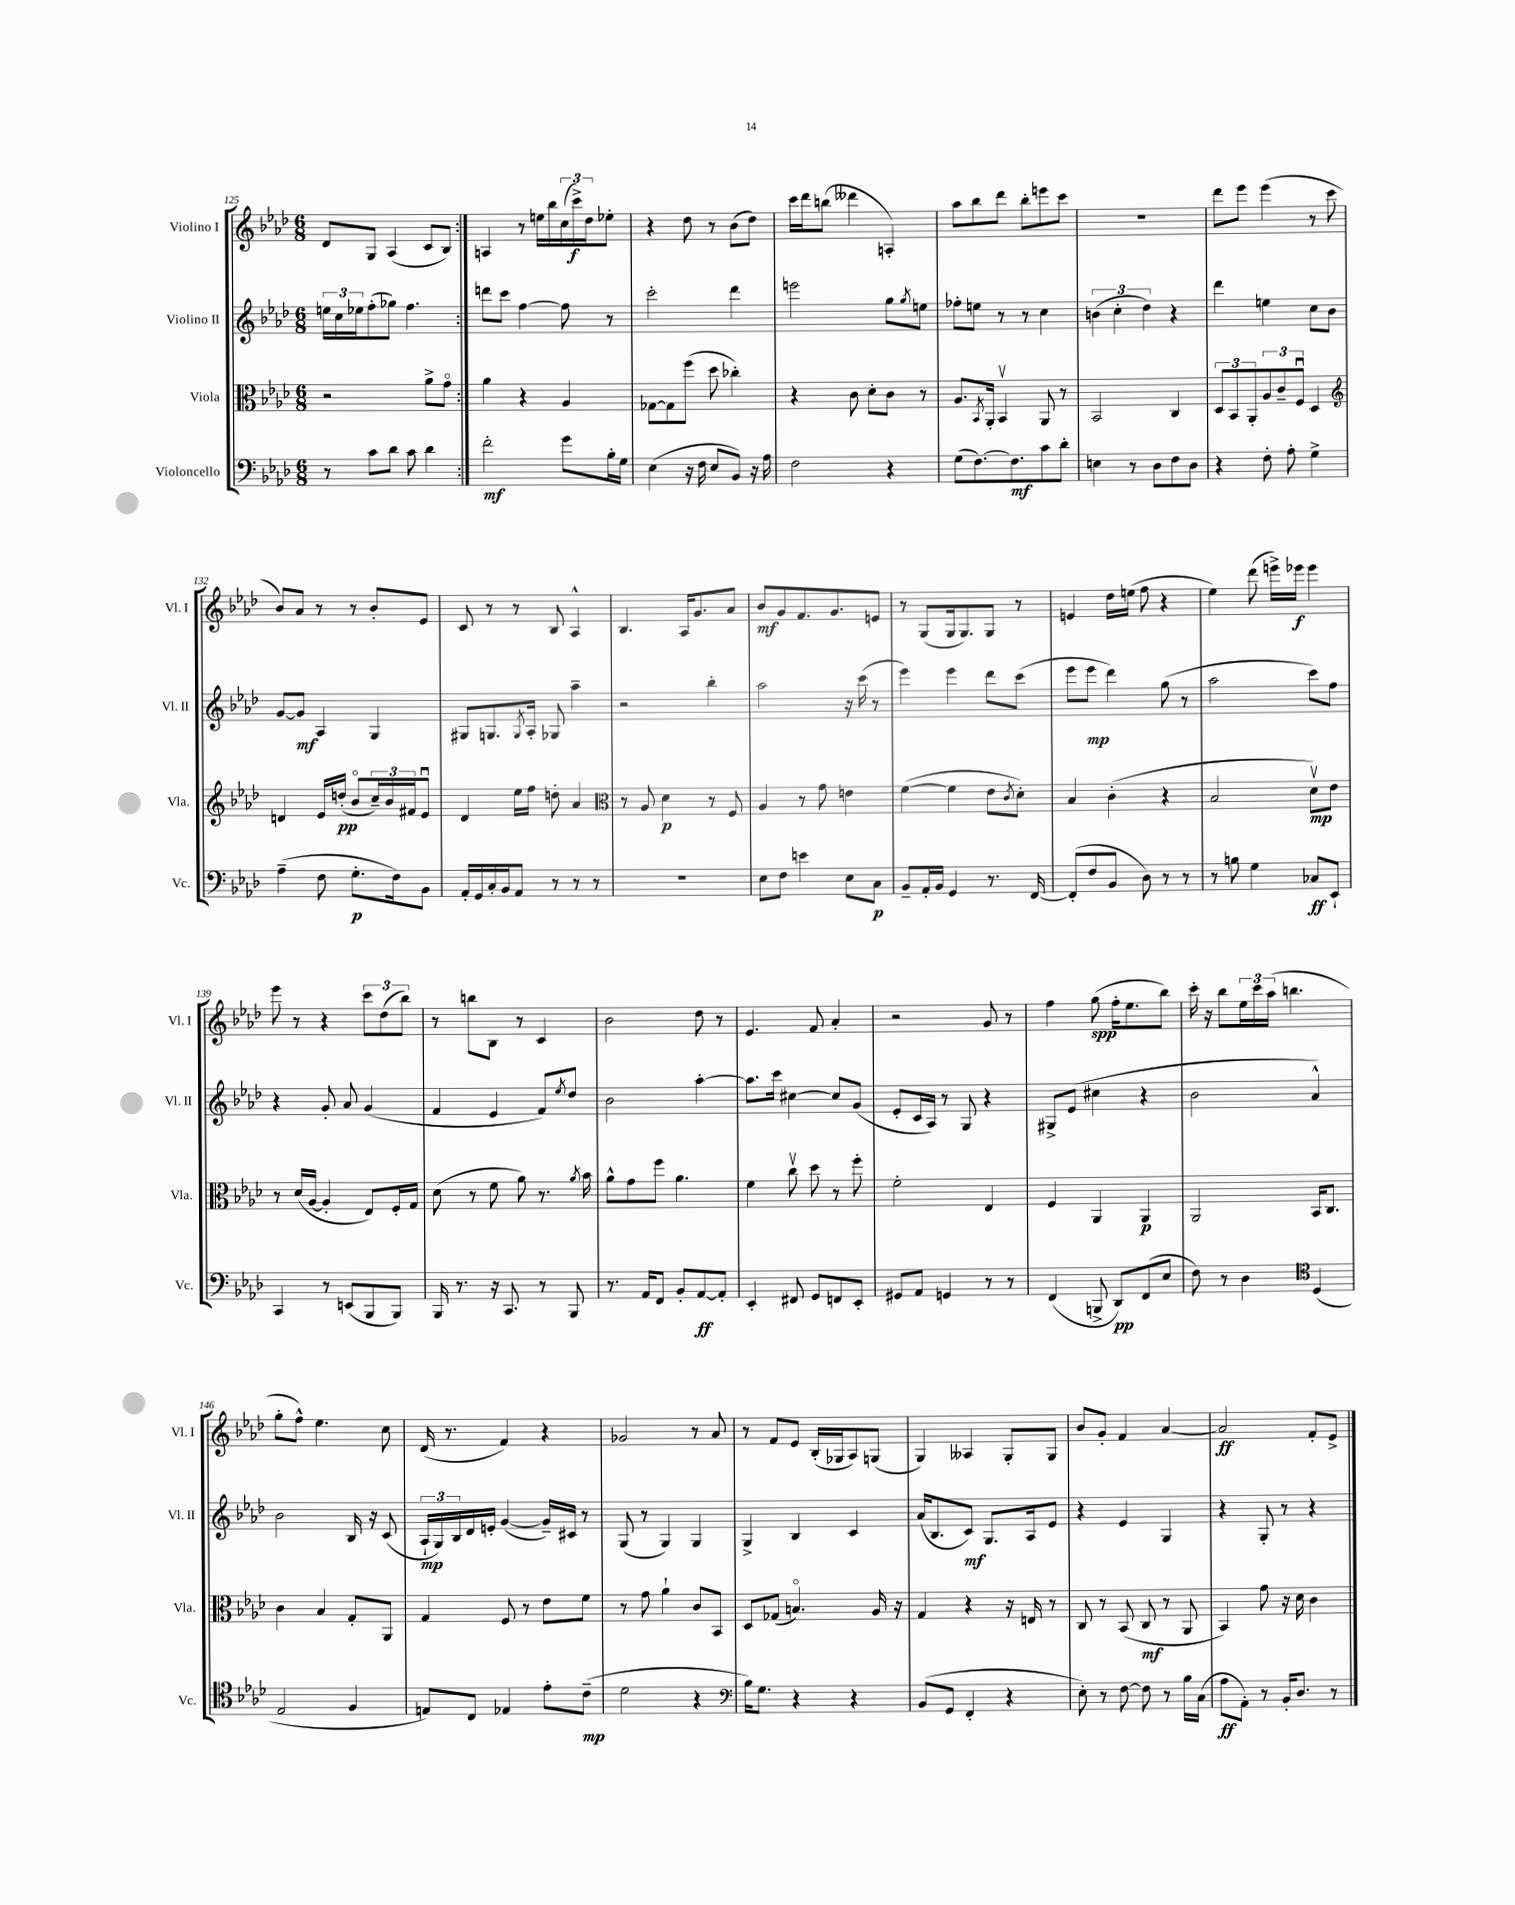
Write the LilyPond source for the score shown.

<<
\new StaffGroup <<
\new Staff = "s0" \with { instrumentName = "Violino I" shortInstrumentName = "Vl. I" } {
    \clef treble \key aes \major \numericTimeSignature \time 6/8
    \repeat volta 2 { des'8 g8 aes4( c'8 bes8) | }
    a4 r8 e''16 bes''16 \tuplet 3/2 { c''16( c'''16->\f) des''16 } ees''8-. |
    r4 des''8 r8 bes'8( des''8) |
    c'''16 des'''16 b''8( deses'''4 a4-.) |
    aes''8 bes''8 des'''8 bes''8-. e'''8 c'''8 |
    R2. |
    des'''8 ees'''8 ees'''4( r8 c'''8 |
    bes'8) aes'8 r8 r8 bes'8-. ees'8 |
    c'8 r8 r8 bes8 aes4-^ |
    bes4. aes16 g'8. aes'8 |
    bes'8\mf g'8 f'8. g'8. e'8 |
    r8 g8( g16 g8.) g8 r8 |
    e'4 des''16 e''16( f''8 r4 |
    ees''4) des'''8( e'''16->) ees'''16\f ees'''4 |
    ees'''8 r8 r4 \tuplet 3/2 { c'''8 des''8( bes''8) } |
    r8 b''8 bes8 r8 c'4 |
    bes'2 des''8 r8 |
    ees'4. f'8 aes'4-. |
    r2 g'8 r8 |
    f''4 g''8\spp( f''16-. ees''8. bes''8) |
    c'''16-. r16 bes''8 \tuplet 3/2 { ees''16 c'''16 aes''16( } b''4. |
    g''8-. f''8-^) ees''4. c''8 |
    des'16( r8. f'4) r4 |
    ges'2 r8 aes'8 |
    r8 f'8 ees'8 bes16-.( ges16 aes8) g8( |
    g4) aeses4 g8-. g8 |
    bes'8 g'8-. f'4 aes'4~ |
    aes'2\ff f'8-. ees'8-> \bar "|." |
}
\new Staff = "s1" \with { instrumentName = "Violino II" shortInstrumentName = "Vl. II" } {
    \clef treble \key aes \major \numericTimeSignature \time 6/8
    \repeat volta 2 { \tuplet 3/2 { e''16 c''16 ees''16 } f''8-.( ges''8) f''4. | }
    d'''8 c'''8 f''4~ f''8 r8 |
    c'''2-. des'''4 |
    e'''2 g''8 \acciaccatura { g''8 } e''8 |
    fes''8-. e''8 r8 r8 c''4 |
    \tuplet 3/2 { b'4( c''4-. des''4) } r4 |
    des'''4 e''4 c''8 bes'8 |
    g'8~ g'8\mf aes4 g4 |
    gis8 g8. \acciaccatura { g8 } aes16-. ges8 aes''4-- |
    r2 bes''4-. |
    aes''2 r16 c'''16( r8 |
    ees'''4) ees'''4 des'''8 c'''8( |
    ees'''8 ees'''8\mp des'''4) g''8( r8 |
    aes''2 c'''8) f''8 |
    r4 g'8-. aes'8 g'4( |
    f'4 ees'4 f'8) \acciaccatura { ees''8 } des''8 |
    bes'2 aes''4~-. |
    aes''8. c'''16 cis''4~ cis''8 g'8( |
    ees'8-. c'16 aes16) r8 g8 r4 |
    gis8-> ees'8( cis''4 r4 |
    bes'2 aes'4-^) |
    bes'2 bes16 r16 c'8( |
    \tuplet 3/2 { aes16-!\mp g16) bes16 } des'16 e'16-. g'4~( g'16--) cis'16 r8 |
    g8( r8 g4) g4 |
    g4-> bes4 c'4 |
    aes'16( bes8. c'8\mf) g8. aes16 ees'8 |
    r4 ees'4 g4 |
    r4 g8-. r8 r4 \bar "|." |
}
\new Staff = "s2" \with { instrumentName = "Viola" shortInstrumentName = "Vla." } {
    \clef alto \key aes \major \numericTimeSignature \time 6/8
    \repeat volta 2 { r2 aes'8-> g'8\flageolet | }
    aes'4 r4 aes4 |
    ges8~ ges8 f''8( des''8 ces''4-.) |
    r4 c'8 des'8-. c'8 r8 |
    aes8. \acciaccatura { bes,8 } aes,16-. bes,4\upbow aes,8 r8 |
    bes,2 c4 |
    \tuplet 3/2 { des8 bes,8 aes,8-. } \tuplet 3/2 { aes8 c'8-- f8\downbow } des4 |
    \clef treble d'4 ees'16 d''16-.\pp( bes'8\flageolet \tuplet 3/2 { c''16--) bes'16 fis'16 } ees'8\downbow |
    des'4 ees''16 f''16 d''8-. aes'4 |
    \clef alto r8 aes8 des'4\p r8 f8 |
    aes4 r8 g'8 e'4 |
    f'4~( f'4 ees'8 \acciaccatura { c'8 } des'8-.) |
    bes4 c'4-.( r4 |
    bes2 des'8\upbow\mp) ees'8 |
    r8 des'16( aes16~ aes4-. ees8) f16-. g16 |
    des'8( r8 f'8 aes'8) r8. \acciaccatura { aes'8 } bes'16 |
    aes'8-^ g'8 f''8 aes'4. |
    f'4 c''8\upbow des''8 r8 f''8-. |
    f'2-. ees4 |
    f4 aes,4 aes,4\p |
    aes,2 bes,16 c8. |
    c'4 bes4 g8-. aes,8 |
    g4 f8 r8 ees'8 f'8 |
    r8 g'8 aes'4-! c'8 bes,8 |
    des8 ges8( b4.\flageolet) aes16 r16 |
    g4 r4 r16 e16 r8 |
    c8 r8 bes,8( c8\mf r8 aes,8 |
    bes,4) g'8 r16 des'16 c'4 \bar "|." |
}
\new Staff = "s3" \with { instrumentName = "Violoncello" shortInstrumentName = "Vc." } {
    \clef bass \key aes \major \numericTimeSignature \time 6/8
    \repeat volta 2 { r8 c'8 des'8 c'8 des'4 | }
    f'2-.\mf g'8 bes16-. g16 |
    ees4( r16 f16 ees8 bes,8) r16 aes16 |
    f2 r4 |
    g8( f8.~) f8.\mf c'8 des'8-. |
    e4 r8 des8 f8 des8 |
    r4 f8-. aes8-. g4-> |
    aes4--( f8 g8.-.\p f16) bes,8 |
    aes,16-. g,16 c16-. bes,16 aes,8 r8 r8 r8 |
    R2. |
    ees8 f8 e'4 ees8 c8\p |
    bes,8-- aes,16-. bes,16 g,4 r8. f,16~ |
    f,8-.( f8 bes,8 des8) r8 r8 |
    r8 b8 g4 ces8\ff ees,8-! |
    c,4 r8 e,8( bes,,8 bes,,8) |
    bes,,16 r8. r16 c,8. r8 bes,,8 |
    r8. aes,16 f,8 bes,8-. aes,8~\ff aes,8-. |
    ees,4-. fis,8 g,8 f,8 ees,8-. |
    gis,8 aes,8 g,4 r8 r8 |
    f,4( b,,8-> des,8\pp) f,8( ees8 |
    f8) r8 des4 \clef tenor des4( |
    ees2 f4 |
    e8) c8 ees4 ees'8-. c'8--\mp( |
    des'2 r4 |
    \clef bass bes16) g8. r4 r4 |
    bes,8( g,8 f,4-. r4 |
    ees8-.) r8 f8~ f8 r8 bes16 c16( |
    aes8\ff aes,8-.) r8 bes,16-. des8. r8 \bar "|." |
}
>>
>>
\layout { \context { \Score currentBarNumber = #125 } }
